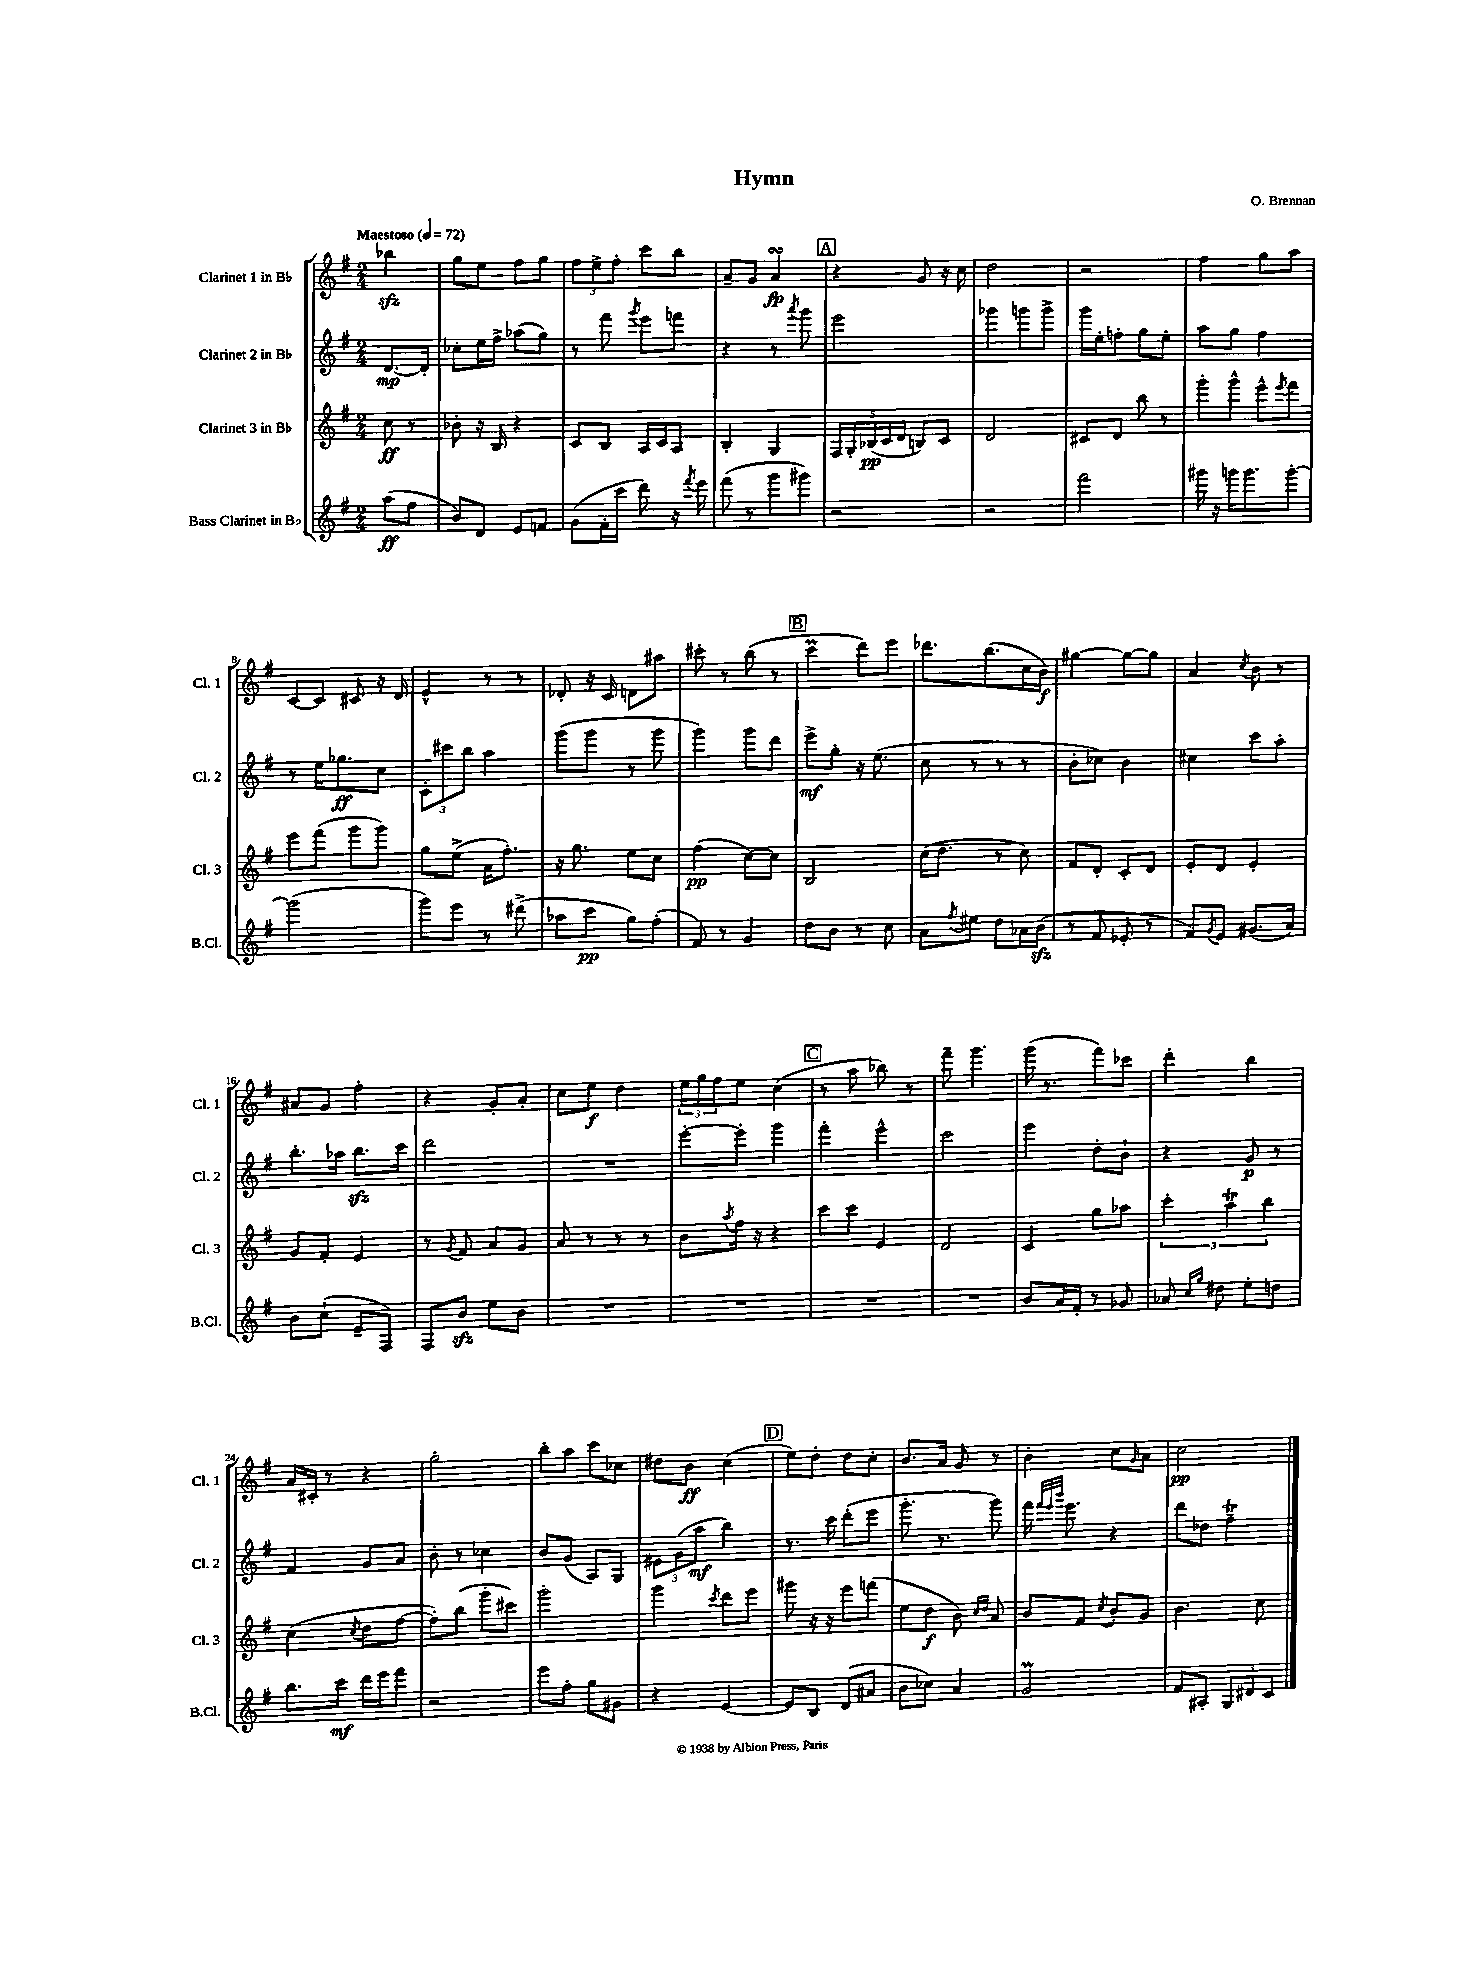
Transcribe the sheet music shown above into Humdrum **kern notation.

**kern	**kern	**kern	**kern
*staff4	*staff3	*staff2	*staff1
*clefG2	*clefG2	*clefG2	*clefG2
*k[f#]	*k[f#]	*k[f#]	*k[f#]
*M2/4	*M2/4	*M2/4	*M2/4
*MM72	*MM72	*MM72	*MM72
(8aa\L	8cc\	[8.d/L	4bb-\
8ff#\J	8r	.	.
.	.	16d'/]Jk	.
=	=	=	=
8b/L)	8b-'\	8cc-'\L	8gg\L
8d/J	16r	16ee\L	8ee\J
.	16B/	16ff#^\JJ	.
8e/L	4r	(8aa-\L	8ff#\L
8f/J	.	8gg\J)	8gg\J
=	=	=	=
(8g\L	8c/L	8r	12ff#\L
.	.	.	12ee^\
16f#'\L	8B/J	8fff#\	.
.	.	.	12ff#'\J
16ccc\JJ	.	.	.
.	.	8qggg/	.
8ddd\)	16A/LL	8eee\L	8ccc\L
.	16c/J	.	.
16r	8A/J	8fff\J	8bb\J
8qfff#/	.	.	.
16eee\	.	.	.
=	=	=	=
(8fff#\	4B'/	4r	8a~/L
8r	.	.	8g/J
8ggg\L	4G/	8r	4a/
.	.	8qaaa/	.
8ggg#\J)	.	8ggg\	.
=	=	=	=
2r	20F#/LL	2eee\	4r
.	20G'/	.	.
.	(20B-/	.	.
.	20c/	.	.
.	20d/JJ	.	.
.	8B/L)	.	8g/
.	8c/J	.	16r
.	.	.	16cc\
=	=	=	=
2r	2d/	4ggg-\	2dd\
.	.	8ggg\L	.
.	.	8ggg^\J	.
=	=	=	=
2fff#\	8c#/L	16ggg\LL	2r
.	.	16ee'\J	.
.	8d/J	8ff'\J	.
.	8bb\	8gg\L	.
.	8r	8ee'\J	.
=	=	=	=
16ggg#\	8ggg'\L	8aa\L	4ff#\
16r	.	.	.
16ggg\LK	8ggg^^\J	8gg\J	.
8.ggg\	.	.	.
.	8eee^^\L	4ff#\	8gg\L
.	8qeee/	.	.
[8ggg'\J	8fff#\J	.	8aa\J
=	=	=	=
(2ggg\]	8eee\L	8r	[8c/L
.	(8fff#\J	16ee\LK	8c/]J
.	.	8.gg-\	.
.	8ggg\L	.	8c#/
.	8ggg\J)	8cc\J	16r
.	.	.	16d/
=	=	=	=
8ggg\L)	8gg\L	12c'\L	4e^^/
.	.	12ccc#\	.
8eee\J	(8ee^\J	.	.
.	.	12bb\J	.
8r	16a\LK	4aa\	8r
.	8.ff#'\J)	.	.
(8ddd#^\	.	.	8r
=	=	=	=
8aa-\L	16r	(8ggg\L	8d-'/
.	8.gg\	.	.
8ccc\J	.	8ggg\J	16r
.	.	.	16c/
8gg\L)	8ee\L	8r	8d\L
(8ff#'\J	8cc\J	8ggg\	8aa#\J
=	=	=	=
8f#/)	(4ff#\	4ggg\)	8ccc#'\
8r	.	.	8r
4g/	[8cc\L)	8ggg\L	(8bb\
.	8cc\]J	8ddd\J	8r
=	=	=	=
8dd\L	2B/	8eee^\L	4ccc\
8b\J	.	8gg'\J	.
8r	.	16r	8ddd\L)
.	.	(8.ee\	.
8cc\	.	.	8eee\J
=	=	=	=
8a\L	(16cc\LK	8cc\	8.ddd-\L
.	8.dd\J	.	.
8qff#/	.	.	.
8ee#\J	.	8r	.
.	.	.	(8.bb\
8dd\L	8r	8r	.
16a-\L	8cc\)	8r	16cc\L
(16b\JJ	.	.	16b\JJ)
=	=	=	=
8r	8f#/L	8b'\L	[4gg#\
8f#/	8d'/J	8cc-\J)	.
8e-'/	8c'/L	4b\	8gg#\_L
8r	8d/J	.	8gg#\]J
=	=	=	=
8f#/L)	8e'/L	4cc#\	4a/
8qg/	.	.	.
8e/J	8d/J	.	.
.	.	.	8qcc/
(8.g#/L	4e'/	8ccc\L	8b\
.	.	8aa'\J	8r
16a/Jk)	.	.	.
=	=	=	=
8b\L	8g/L	8.bb'\L	8a#/L
(8cc`\J	8f#'/J	.	8g/J
.	.	16aa-\Jk	.
8e~/L	4e/	8.bb\L	4ff#'\
8F#/J)	.	.	.
.	.	16ccc\Jk	.
=	=	=	=
8F#/L	8r	2ddd\	4r
.	8qg/	.	.
8b/J	8f#/	.	.
8ee\L	8a/L	.	8g'/L
8b\J	8g/J	.	8a'/J
=	=	=	=
2r	8a/	2r	8cc\L
.	8r	.	8ee\J
.	8r	.	4dd\
.	8r	.	.
=	=	=	=
2r	8b\L	[8eee'\L	24ee\LL
.	.	.	24gg\
.	.	.	24ff#\J
.	8qaa/	.	.
.	16ff#\Jk	8eee'\]J	8ee\J
.	16r	.	.
.	4r	4ggg\	(4cc\
=	=	=	=
2r	8ccc\L	4fff#'\	8r
.	8ccc\J	.	8aa\
.	4e/	4eee^^\	8bb-\)
.	.	.	8r
=	=	=	=
2r	2d/	2ccc\	8fff#~\
.	.	.	4.ggg\
=	=	=	=
8b/L	4c/	4eee\	(16ggg\
.	.	.	8.r
16a/L	.	.	.
16f#'/JJ	.	.	.
8r	8gg\L	8dd'\L	8fff#\L)
8g-/	8aa-\J	8b`\J	8ccc-\J
=	=	=	=
8a-/	6ccc'\	4r	4ddd'\
16qqcc/LL	.	.	.
16qqgg/JJ	.	.	.
8dd#\	.	.	.
.	6aa\	.	.
8ee'\L	.	8g/	4bb\
.	6bb\	.	.
8dd\J	.	8r	.
=	=	=	=
8.bb\L	(4cc\	4f#/	16a/LL
.	.	.	16c#'/JJ
.	.	.	8r
16ccc\Jk	.	.	.
.	8qcc/	.	.
16ddd\LL	8dd\L	8g/L	4r
16eee\J	.	.	.
8fff#\J	[8ff#\J	8a/J	.
=	=	=	=
2r	8ff#'\]L)	8b'\	2gg'\
.	(8bb\J	8r	.
.	8ggg'\L	4cc-\	.
.	8ccc#\J)	.	.
=	=	=	=
8eee\L	2ggg'\	8b/L	8bb'\L
8ff#'\J	.	(8g/J	8aa\J
8gg\L	.	8A/L)	8ccc\L
8g#\J	.	8G/J	8cc-\J
=	=	=	=
4r	4ggg\	12e#\L	8dd#\L
.	.	(12g\	.
.	.	.	8b\J
.	.	12aa\J	.
.	8qccc/	.	.
[4e/	8ddd\L	4bb\)	(4cc\
.	8eee\J	.	.
=	=	=	=
8e/]L	8ggg#\	8.r	8ee\L)
8B/J	16r	.	8dd'\J
.	16r	16ccc\	.
(8d/L	8eee\L	(8ddd'\L	8dd\L
8a#/J	(8fff\J	8eee\J	8cc'\J
=	=	=	=
8b\L	8ee\L	8.ggg'\	8.b/L
8cc-\J)	8dd\J	.	.
.	.	8.r	16a/Jk
4a/	8b\)	.	8g/
.	16qqcc/LL	.	.
.	16qqdd/JJ	.	.
.	8a/	8ggg\)	8r
=	=	=	=
2g/	8b/L	16fff#\	4b'\
.	.	32qqfff#/LLL	.
.	.	32qqeee/	.
.	.	32qqbbb/JJJ	.
.	.	8.eee\	.
.	8f#/J	.	.
.	8qcc/	.	.
.	8b'/L	4r	8cc\L
.	.	.	16qqg/
.	8g/J	.	8a\J
=	=	=	=
8f#/L	4.b\	8ddd\L	2cc\
8A#'/J	.	8dd-\J	.
12G/L	.	4ff#~\	.
12d#/	.	.	.
.	8cc\	.	.
12c/J	.	.	.
==	==	==	==
*-	*-	*-	*-
